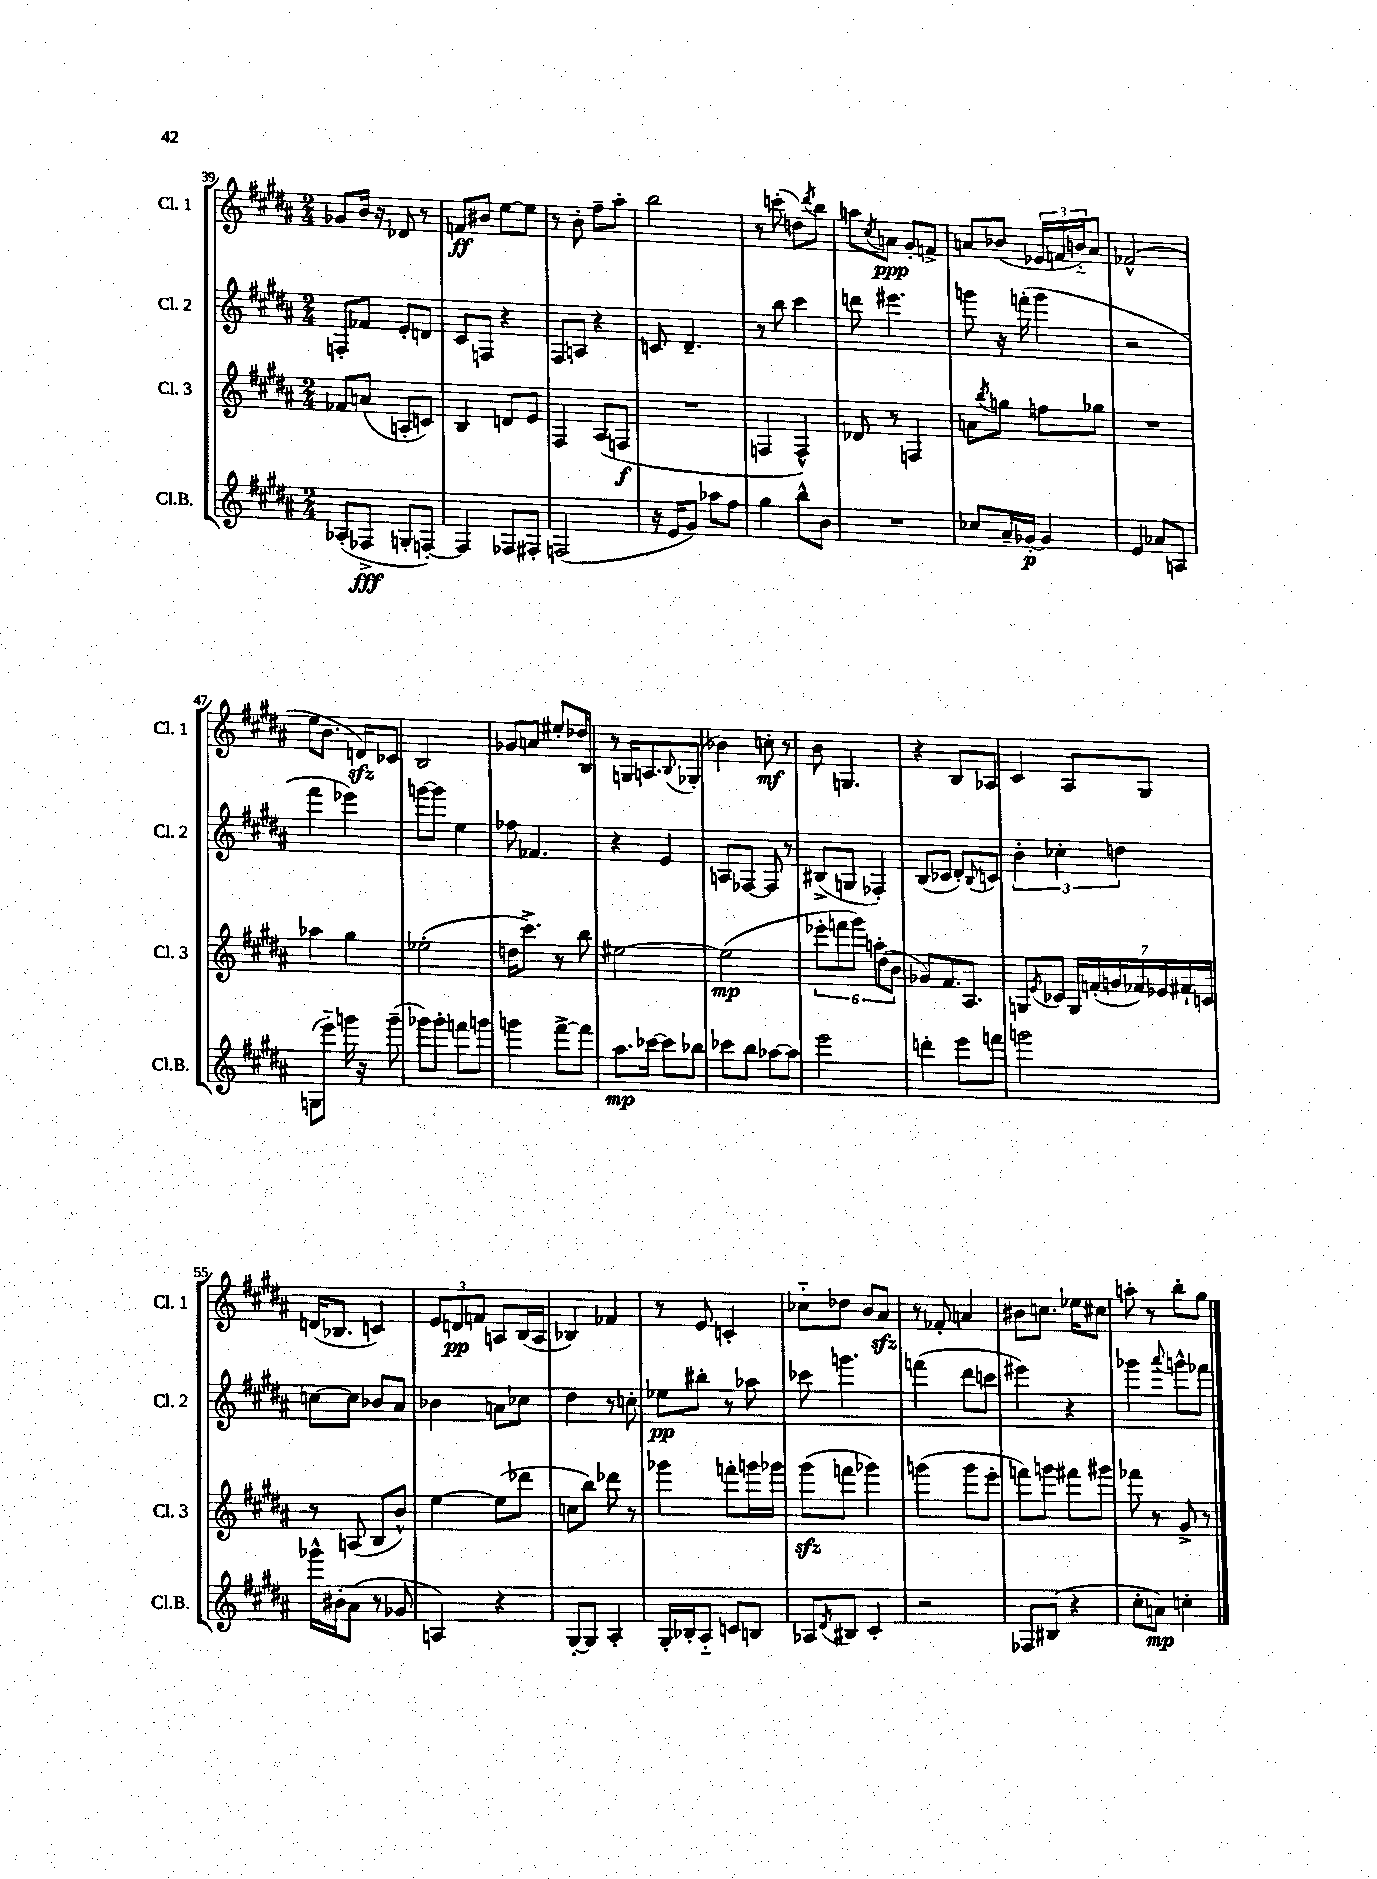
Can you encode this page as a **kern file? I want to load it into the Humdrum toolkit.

**kern	**kern	**kern	**kern
*staff4	*staff3	*staff2	*staff1
*clefG2	*clefG2	*clefG2	*clefG2
*k[f#c#g#d#a#]	*k[f#c#g#d#a#]	*k[f#c#g#d#a#]	*k[f#c#g#d#a#]
*M2/4	*M2/4	*M2/4	*M2/4
(8A-'	8f-	8F'	8g-
8F-^	(8a	8f-	16b
.	.	.	16r
8G'	8A'	8e'	8d-
[8F')	8c)	8d	8r
=	=	=	=
4F]	4B	8c#	8f
.	.	8F	8b#
8F-	8d	4r	[8ee
8F#'	8e	.	8ee]
=	=	=	=
(2F	4F#	8F#	8r
.	.	8A	8b'
.	(8A#	4r	8ff#~
.	8F	.	8aa#'
=	=	=	=
16r	2r	8c	2bb
16e	.	.	.
8g#)	.	4.d#~	.
8aa-	.	.	.
8ff#	.	.	.
=	=	=	=
4gg#	4F	8r	8r
.	.	8bb	(8ccc'
8bb^^	4F^^)	4ccc#	8dd)
.	.	.	8qddd#
8b	.	.	8bb
=	=	=	=
2r	8d-	8ddd	8aa
.	.	.	8qcc#
.	8r	4.eee#	8a
.	4F	.	8g#'
.	.	.	8f^
=	=	=	=
8cc-	8a	8ggg	8a
.	8qbb	.	.
16a#~	8gg	16r	(8b-
[16g-'	.	(16fff'	.
4g-]	8ff	4ggg	24e-
.	.	.	24f
.	.	.	24b'~)
.	8gg-	.	8a
=	=	=	=
4e	2r	2r	(2f-^^
8a-	.	.	.
8A	.	.	.
=	=	=	=
(8G	4aa-	4fff#	8ee
8eee'~)	.	.	8.b
16ggg	4gg#	4eee-)	.
16r	.	.	16d)
(8ggg~	.	.	8c-
=	=	=	=
8ggg-)	(2ee-'	[8ggg	2B
8ggg-'	.	8ggg]	.
8fff	.	4ee	.
8ggg	.	.	.
=	=	=	=
4ggg	16dd	8ff-	8g-
.	8.ccc#^)	.	.
.	.	4.f-	8a
[8fff#^	8r	.	8ee#'
8fff#]	8bb	.	16dd-
.	.	.	16B
=	=	=	=
8.aa#	[2ee#	4r	8r
.	.	.	16G
[16ccc-	.	.	8.A
8ccc-]	.	4e	.
.	.	.	8qqB
8bb-	.	.	(8G-'
=	=	=	=
8ccc-	(2ee#]	8A	4b-)
8bb	.	[8F-	.
[8aa-	.	8F-]	8cc'
8aa-]	.	8r	8r
=	=	=	=
2eee	12eee-'	(8B#^	8b
.	12fff	.	.
.	.	8G	4.G
.	12ggg#)	.	.
.	12aa'	4F-')	.
.	(12dd#	.	.
.	12b	.	.
=	=	=	=
4ddd'	8g-)	(8B	4r
.	8.f#	8c-	.
8eee	.	8d#')	8B
.	8.A#	.	.
.	.	8qqB	.
8fff	.	8c	8A-
=	=	=	=
2ggg	8G	6b'	4c#
.	8qe	.	.
.	8c-	.	.
.	.	6cc-'	.
.	28G	.	8A#
.	(28f'	.	.
.	28g	.	.
.	.	6dd	.
.	28f-)	.	.
.	.	.	8G#
.	28e-	.	.
.	28f#`	.	.
.	28c	.	.
=	=	=	=
16ggg-^^	8r	[8cc	(16d
16b#'	.	.	8.B-
(8a#	(8A	8cc]	.
8r	8B	8b-	4c)
8g-	8b^^)	8a#	.
=	=	=	=
4A)	[4ee	4b-	12e
.	.	.	12d
.	.	.	12f
4r	(8ee]	8a	8A
.	8ddd-	8cc-	(16B
.	.	.	16A
=	=	=	=
[8G#'	8cc	4dd#	4B-)
8G#]	8bb)	.	.
4A#'	8ddd-	8r	4f-
.	8r	8cc'	.
=	=	=	=
16G#'	4ggg-	8ee-	8r
16B-'	.	.	.
8A#'~	.	8bb#'	8e
8c	8fff'	8r	4c'
8B	16ggg	8aa-	.
.	16ggg-	.	.
=	=	=	=
8A-	(8ggg#	8ccc-	8cc-'~
8qd#	.	.	.
8B#	8fff	4.ggg	8dd-
4c#'	4ggg-)	.	8b
.	.	.	8a#
=	=	=	=
2r	(4ggg	(4fff	8r
.	.	.	8f-'
.	8ggg	8ddd#	4a
.	8eee'	8ccc	.
=	=	=	=
8F-	8fff)	4eee#)	8b#
(8B#	8ggg	.	8.cc
4r	8fff#	4r	.
.	.	.	16ee-
.	8ggg#	.	8cc#
=	=	=	=
8cc#'	8fff-	4ggg-	8aa'
8a)	8r	.	8r
.	.	8qqaaa#	.
4cc'	8g#^	8ggg^^	8bb'
.	8r	8fff-	8gg#
==	==	==	==
*-	*-	*-	*-
